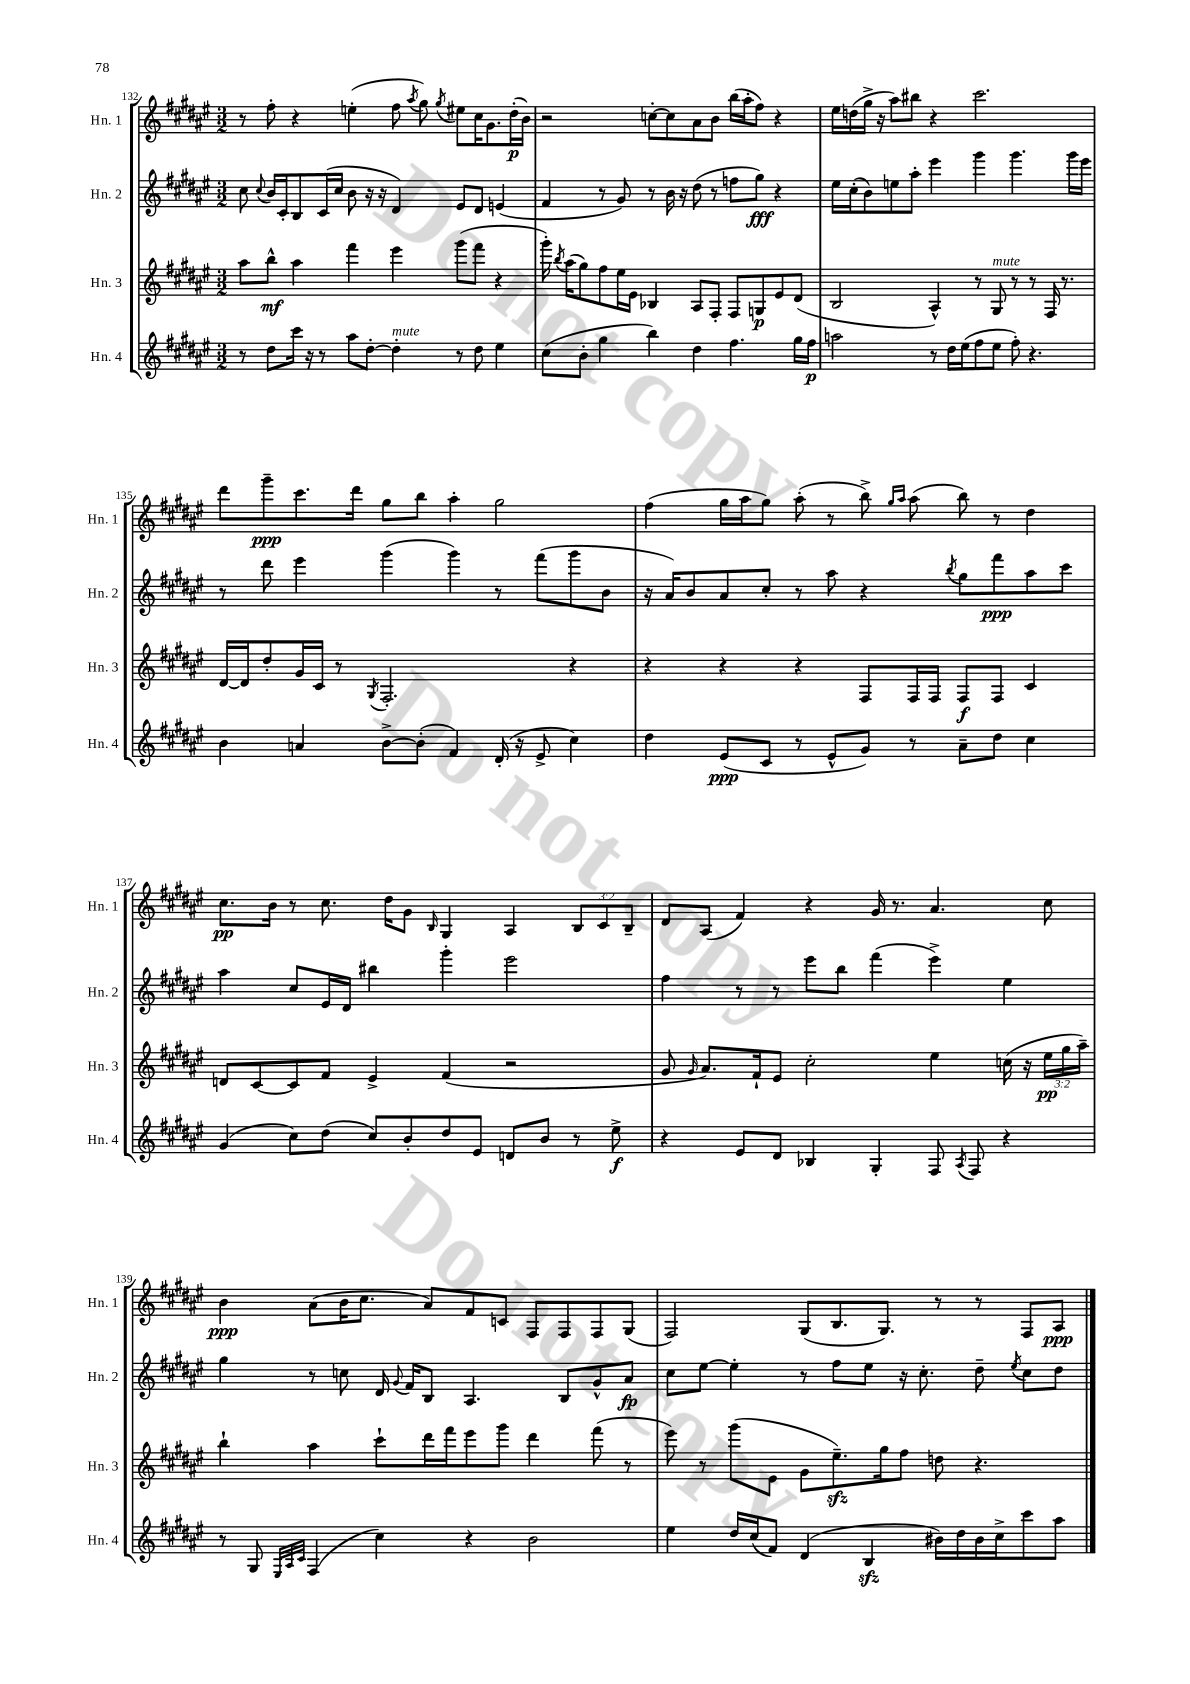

**kern	**dynam	**kern	**dynam	**kern	**dynam	**kern	**dynam
*part4	*part4	*part3	*part3	*part2	*part2	*part1	*part1
*staff4	*staff4	*staff3	*staff3	*staff2	*staff2	*staff1	*staff1
*I"Hn. 4	*	*I"Hn. 3	*	*I"Hn. 2	*	*I"Hn. 1	*
*I'Hn. 4	*	*I'Hn. 3	*	*I'Hn. 2	*	*I'Hn. 1	*
*clefG2	*	*clefG2	*	*clefG2	*	*clefG2	*
*k[f#c#g#d#a#e#]	*	*k[f#c#g#d#a#e#]	*	*k[f#c#g#d#a#e#]	*	*k[f#c#g#d#a#e#]	*
*M3/2	*	*M3/2	*	*M3/2	*	*M3/2	*
=132	=132	=132	=132	=132	=132	=132	=132
8r	.	8aa#\L	.	8cc#\	.	8r	.
.	.	.	.	8qqcc#/	.	.	.
8dd#\L	.	8bb^^\J	mf	16b/LL	.	8ff#'\	.
.	.	.	.	16c#'/J	.	.	.
16ccc#\Jk	.	4aa#\	.	8B/	.	4r	.
16r	.	.	.	.	.	.	.
8r	.	.	.	(16c#/L	.	.	.
.	.	.	.	16cc#/JJ	.	.	.
8aa#\L	.	4fff#\	.	8b\	.	(4een'\	.
[8dd#'\J	.	.	.	16r	.	.	.
.	.	.	.	16r	.	.	.
!LO:TX:a:i:t=mute	!	!	!	!	!	!	!
4dd#'\]	.	4eee#\	.	4d#/)	.	8ff#\	.
.	.	.	.	.	.	8qaa#/	.
.	.	.	.	.	.	8gg#\)	.
.	.	.	.	.	.	8qgg#/	.
8r	.	(8ggg#\L	.	8e#/L	.	8ee#X\L	.
8dd#\	.	8fff#\J	.	8d#/J	.	16cc#\K	.
.	.	.	.	.	.	8.g#\	.
4ee#\	.	4r	.	(4en/	.	.	.
.	.	.	.	.	.	(16dd#'\L	p
.	.	.	.	.	.	16b\JJ)	.
=133	=133	=133	=133	=133	=133	=133	=133
(8cc#\L	.	16ggg#'\)	.	4f#/	.	2r	.
.	.	8qbb/	.	.	.	.	.
.	.	(16aa#\KL	.	.	.	.	.
8b'\J	.	8gg#\)	.	.	.	.	.
4gg#\	.	8ff#\	.	8r	.	.	.
.	.	16ee#\L	.	8g#/)	.	.	.
.	.	16e#\JJ	.	.	.	.	.
4bb\)	.	4B-X/	.	8r	.	[8ccn'\L	.
.	.	.	.	16b\	.	8cc\]	.
.	.	.	.	16r	.	.	.
4dd#\	.	8A#/L	.	(8dd#\	.	8a#\	.
.	.	8F#'/J	.	8r	.	8b\J	.
4.ff#\	.	8F#/L	.	8ffn\L	.	(16bb\LL	.
.	.	.	.	.	.	16aa#'\J	.
.	.	8Gn/	p	8gg#\J)	fff	8ff#\J)	.
.	.	8e#/	.	4r	.	4r	.
16gg#\LL	.	(8d#/J	.	.	.	.	.
16ff#\JJ	p	.	.	.	.	.	.
=134	=134	=134	=134	=134	=134	=134	=134
2aan\	.	2B/	.	16ee#\LL	.	16ee#\LL	.
.	.	.	.	(16cc#'\J	.	(16ddn\	.
.	.	.	.	8b\)	.	16gg#^\JJ	.
.	.	.	.	.	.	16r	.
.	.	.	.	8een\	.	8aa#\L)	.
.	.	.	.	8aa#'\J	.	8bb#X\J	.
8r	.	4A#^^/)	.	4eee#\	.	4r	.
16dd#\LL	.	.	.	.	.	.	.
(16ee#\J	.	.	.	.	.	.	.
8ff#\	.	8r	.	4ggg#\	.	2.ccc#\	.
!	!	!LO:TX:a:i:t=mute	!	!	!	!	!
8ee#\J	.	8G#/	.	.	.	.	.
8ff#'\)	.	8r	.	4.ggg#\	.	.	.
4.r	.	8r	.	.	.	.	.
.	.	16F#/	.	.	.	.	.
.	.	8.r	.	.	.	.	.
.	.	.	.	16ggg#\LL	.	.	.
.	.	.	.	16eee#\JJ	.	.	.
!!LO:LB:g=z
=135	=135	=135	=135	=135	=135	=135	=135
4b\	.	[16d#/LL	.	8r	.	8ddd#\L	.
.	.	16d#/J]	.	.	.	.	.
.	.	8dd#'/	.	8ddd#\	.	8ggg#~\	ppp
4an/	.	16g#/L	.	4eee#\	.	8.ccc#\	.
.	.	16c#/JJ	.	.	.	.	.
.	.	8r	.	.	.	.	.
.	.	.	.	.	.	16ddd#\Jk	.
.	.	8qG#/	.	.	.	.	.
[8b^\L	.	2.F#'/	.	(4ggg#\	.	8gg#\L	.
(8b'\J]	.	.	.	.	.	8bb\J	.
4f#/)	.	.	.	4ggg#\)	.	4aa#'\	.
(16d#'/	.	.	.	8r	.	2gg#\	.
16r	.	.	.	.	.	.	.
8e#^/	.	.	.	(8fff#\L	.	.	.
4cc#\)	.	4r	.	8ggg#\	.	.	.
.	.	.	.	8b\J	.	.	.
=136	=136	=136	=136	=136	=136	=136	=136
4dd#\	.	4r	.	16r	.	(4ff#\	.
.	.	.	.	16a#/KL)	.	.	.
.	.	.	.	8b/	.	.	.
(8e#/L	ppp	4r	.	8a#/	.	16gg#\LL	.
.	.	.	.	.	.	16aa#\J	.
8c#/J	.	.	.	8cc#'/J	.	8gg#\J)	.
8r	.	4r	.	8r	.	(8aa#'\	.
8e#^^/L	.	.	.	8aa#\	.	8r	.
8g#/J)	.	8F#/L	.	4r	.	8bb^\)	.
.	.	.	.	.	.	16qqgg#/LL	.
.	.	.	.	.	.	16qqaa#/JJ	.
8r	.	16F#/L	.	.	.	(8aa#\	.
.	.	16F#/JJ	.	.	.	.	.
.	.	.	.	8qbb/	.	.	.
8a#~\L	.	8F#/L	f	8gg#\L	.	8bb\)	.
8dd#\J	.	8F#/J	.	8fff#\	ppp	8r	.
4cc#\	.	4c#/	.	8aa#\	.	4dd#\	.
.	.	.	.	8ccc#\J	.	.	.
!!LO:LB:g=z
=137	=137	=137	=137	=137	=137	=137	=137
(4g#/	.	8dn/L	.	4aa#\	.	8.cc#\L	pp
.	.	[8c#/	.	.	.	.	.
.	.	.	.	.	.	16b\Jk	.
8cc#\L)	.	8c#/]	.	8cc#/L	.	8r	.
(8dd#\J	.	8f#/J	.	16e#/L	.	8.cc#\	.
.	.	.	.	16d#/JJ	.	.	.
8cc#/L)	.	4e#^/	.	4bb#X\	.	.	.
.	.	.	.	.	.	16dd#\KL	.
8b'/	.	.	.	.	.	8g#\J	.
.	.	.	.	.	.	16qqB/	.
8dd#/	.	(4f#/	.	4ggg#'\	.	4G#/	.
8e#/J	.	.	.	.	.	.	.
8dn/L	.	2r	.	2eee#\	.	4A#/	.
8b/J	.	.	.	.	.	.	.
8r	.	.	.	.	.	12B/L	.
.	.	.	.	.	.	12c#/	.
8ee#^\	f	.	.	.	.	.	.
.	.	.	.	.	.	12B~/J	.
=138	=138	=138	=138	=138	=138	=138	=138
4r	.	8g#/	.	4ff#\	.	8d#/L	.
.	.	16qqg#/	.	.	.	.	.
.	.	8.a#/L)	.	.	.	(8A#/J	.
8e#/L	.	.	.	8r	.	4f#/)	.
.	.	16f#`/k	.	.	.	.	.
8d#/J	.	8e#/J	.	8r	.	.	.
4B-X/	.	2cc#'\	.	8eee#\L	.	4r	.
.	.	.	.	8bb\J	.	.	.
4G#'/	.	.	.	(4fff#\	.	16g#/	.
.	.	.	.	.	.	8.r	.
8F#/	.	4ee#\	.	4eee#^\)	.	4.a#/	.
8qA#/	.	.	.	.	.	.	.
8F#/	.	.	.	.	.	.	.
4r	.	(16ccn\	.	4ee#\	.	.	.
.	.	16r	.	.	.	.	.
.	.	24ee#\LL	pp	.	.	8cc#\	.
.	.	24gg#\	.	.	.	.	.
.	.	24aa#~\JJ)	.	.	.	.	.
!!LO:LB:g=z
=139	=139	=139	=139	=139	=139	=139	=139
8r	.	4bb`\	.	4gg#\	.	4b\	ppp
8G#/	.	.	.	.	.	.	.
32qqE#/LLL	.	.	.	.	.	.	.
32qqA#/	.	.	.	.	.	.	.
32qqc#/JJJ	.	.	.	.	.	.	.
(4F#/	.	4aa#\	.	8r	.	(8a#\L	.
.	.	.	.	8ccn\	.	16b\K	.
.	.	.	.	.	.	8.cc#\J	.
4cc#\)	.	8ccc#`\L	.	16d#/	.	.	.
.	.	.	.	8qqg#/	.	.	.
.	.	.	.	16f#/KL	.	.	.
.	.	16ddd#\L	.	8B/J	.	8a#/L)	.
.	.	16fff#\J	.	.	.	.	.
4r	.	8eee#\	.	4.A#/	.	8f#/	.
.	.	8ggg#\J	.	.	.	8cn/J	.
2b\	.	4ddd#\	.	.	.	8F#/L	.
.	.	.	.	8B/L	.	8F#/	.
.	.	(8fff#\	.	8g#^^/	.	8F#/	.
.	.	8r	.	8a#/J	fp	(8G#/J	.
=140	=140	=140	=140	=140	=140	=140	=140
4ee#\	.	8eee#\)	.	8cc#\L	.	2F#/)	.
.	.	8r	.	[8ee#\J	.	.	.
16dd#/LL	.	(8ggg#\L	.	4ee#'\]	.	.	.
(16cc#/J	.	.	.	.	.	.	.
8f#/J)	.	8e#\J	.	.	.	.	.
(4d#/	.	8g#\L	.	8r	.	(8G#/L	.
.	.	8.ee#zz~\)	.	8ff#\L	.	8.B/	.
4Bzz/	.	.	.	8ee#\J	.	.	.
.	.	16gg#\k	.	.	.	8.G#/J)	.
.	.	8ff#\J	.	16r	.	.	.
.	.	.	.	8.cc#'\	.	.	.
16b#X\LL)	.	8ddn\	.	.	.	8r	.
16dd#\	.	.	.	.	.	.	.
16b#\	.	4.r	.	8dd#~\	.	8r	.
16cc#^\J	.	.	.	.	.	.	.
.	.	.	.	8qee#/	.	.	.
8ccc#\	.	.	.	8cc#\L	.	8F#/L	.
8aa#\J	.	.	.	8dd#\J	.	8A#/J	ppp
==	==	==	==	==	==	==	==
*-	*-	*-	*-	*-	*-	*-	*-
